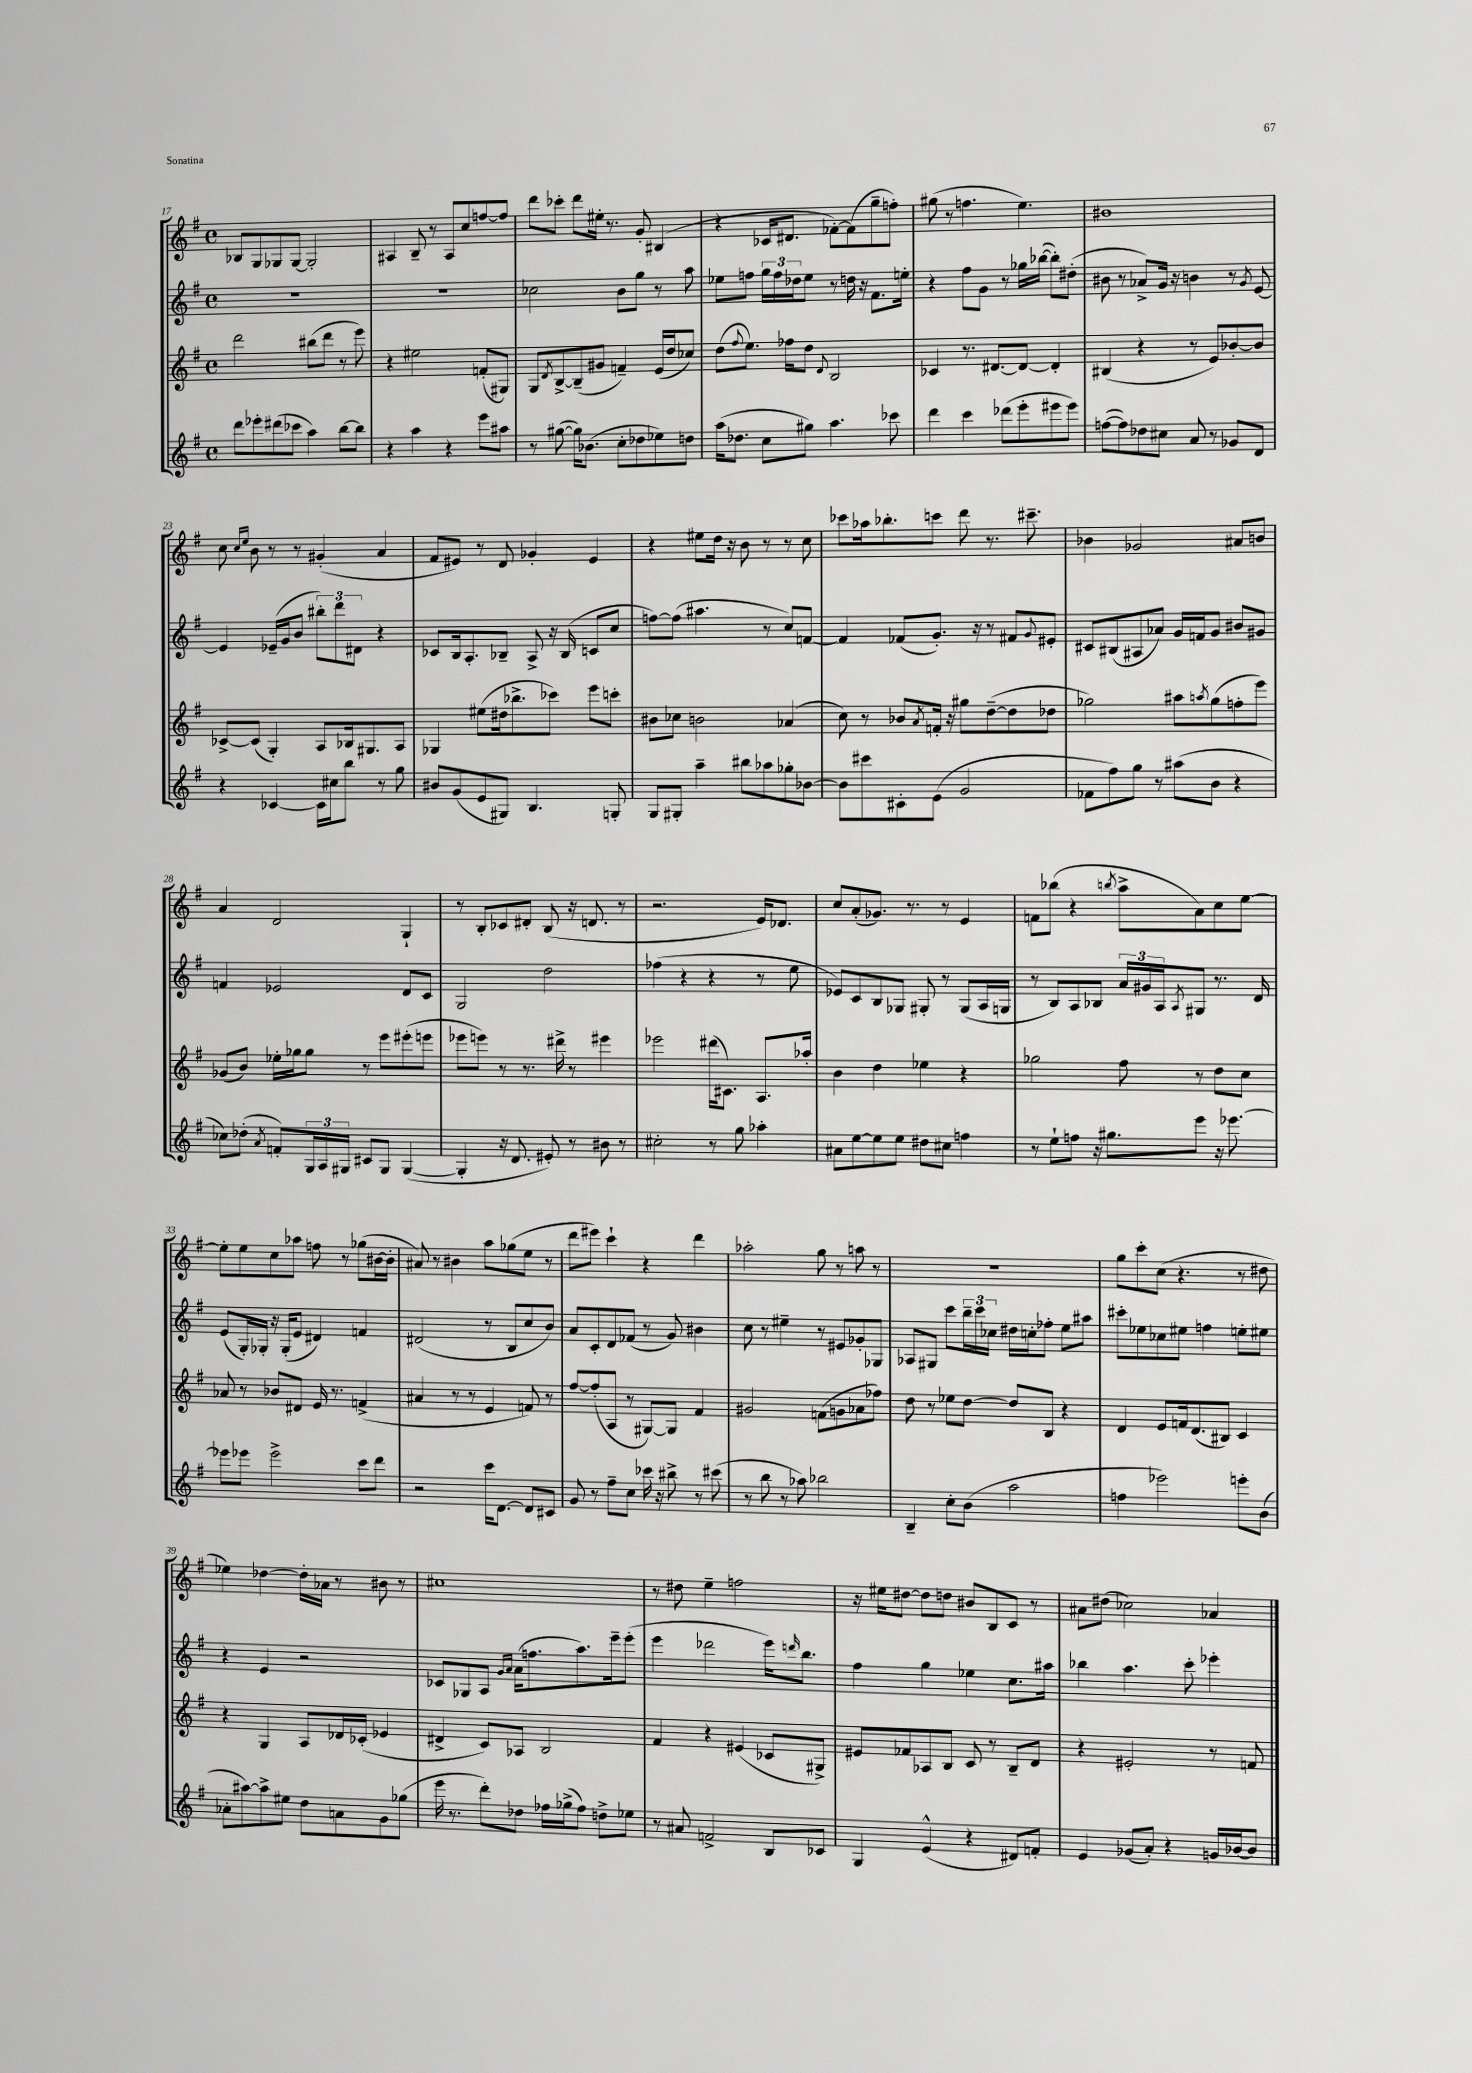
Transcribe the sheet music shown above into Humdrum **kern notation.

**kern	**kern	**kern	**kern
*staff4	*staff3	*staff2	*staff1
*clefG2	*clefG2	*clefG2	*clefG2
*k[f#]	*k[f#]	*k[f#]	*k[f#]
*M4/4	*M4/4	*M4/4	*M4/4
*met(c)	*met(c)	*met(c)	*met(c)
8ddd	2ddd	1r	8B-
8eee-'	.	.	8G
(8ddd#	.	.	8G-
8ccc-	.	.	[8G-
4aa)	(8bb#	.	2G-']
.	8ddd	.	.
[8bb	8r	.	.
8bb]	8eee)	.	.
=	=	=	=
4r	4r	1r	4A#
4aa	2ee#	.	8B~
.	.	.	8r
4r	.	.	8A#
.	.	.	8cc
8eee	(8f'	.	[8ff
8aa#	8G#)	.	8ff]
=	=	=	=
8r	8G	2cc-	8ddd
.	8qd	.	.
([8gg#	[8B^	.	8ccc-'
16gg#])	(8B~]	.	8ddd
(8.b-	.	.	.
.	8g#	.	16ee#'
.	.	.	8.r
8cc'	4f~)	8b	.
8dd-	.	8gg	8g'
8ee-)	(16e	8r	(4B#
.	16dd	.	.
8dd	8cc-)	8aa	.
=	=	=	=
(16aa	(8dd	8ee-	4r
8.dd-	.	.	.
.	8qqff#	.	.
.	8.ee)	8ff	.
8cc	.	24gg	16c-
.	.	24ff	.
.	16ff-	.	8.d#
.	.	24dd-	.
8gg#)	8dd	8ee-	.
.	8qqd	.	.
4.aa	2B	8r	[8f-')
.	.	16dd	(8f-]
.	.	16r	.
.	.	8.f#	8gg~
8ccc-	.	.	8ff')
.	.	16ee'	.
=	=	=	=
4ddd	4c-	4r	(8gg#
.	.	.	8r
4ccc	8.r	8ff#	4.ff
.	.	8g	.
.	[8.d#	.	.
(8ddd-	.	8r	.
8eee'	8d#_	16gg-	4.ee)
.	.	([16bb-	.
8eee#	4d#']	8bb-'])	.
8eee#)	.	(8dd#'	.
=	=	=	=
([8ff	(4B#	8b#	1b#
8ff])	.	8r	.
8dd-	4r	8a-^)	.
8cc#	.	16g	.
.	.	16r	.
8a	8r	4b	.
8r	8e)	.	.
8g-	[8b-'	8r	.
.	.	8qg	.
8d	8b-]	[8e	.
=	=	=	=
4r	[8c-^	4e]	8cc
.	.	.	16qqcc
.	.	.	16qqee
.	(8c-]	.	8b
[4c-	4G')	(16e-~	8r
.	.	16g	.
.	.	8b	8r
16c-]	8A	12bb#')	(4g#'
16cc#	.	.	.
.	.	12ddd	.
8bb	16B-	.	.
.	.	12d#	.
.	8.G#	.	.
8r	.	4r	4a
8gg	8A	.	.
=	=	=	=
8b#	4G-	8c-	8f#
(8g	.	16B	8e#)
.	.	8.A'	.
8e	(8ee#	.	8r
8G#)	16dd#	8B-~	8d
.	8.bb-^	.	.
4.B	.	8A^	4g-'
.	8ccc-)	16r	.
.	.	(16B-	.
.	8eee	8c	4e#
8G'	8ccc'	8cc	.
=	=	=	=
8G	8b#	[8ff)	4r
8G#'	8cc-	(8ff]	.
4aa~	2b	4.aa#	8ee#
.	.	.	16dd
.	.	.	16r
8bb#	.	.	8b
8aa-	.	8r	8r
8gg-'	(4a-	8cc)	8r
[8b-	.	[8f	8cc
=	=	=	=
8b-]	8cc)	4f]	8ccc-
8ccc#	8r	.	16aa-
.	.	.	8.bb-'
8c#'	8b-	(8f-	.
.	8qa	.	.
(8e	16f'	8.g')	8ccc
.	16r	.	.
2g	8gg#	.	8ddd
.	.	16r	.
.	([8dd~	8r	8.r
.	8dd]	8f#	.
.	.	.	8.ccc#~
.	.	8qqg	.
.	8dd-	8e#'	.
=	=	=	=
8f-	2gg-)	8c#	4b-
8ff#)	.	(8B#	.
8gg	.	8A#	2g-
8r	.	8a-)	.
(8aa#	8aa#	16g	.
.	.	16f	.
.	8qaa	.	.
8b	(8gg-	8g	.
4r	8ff'	8b#	8a#
.	8eee)	8g#	8b
=	=	=	=
8cc-)	(8g-	4f	4a
(8dd-'	8b)	.	.
8qa	.	.	.
8f')	16ee-'	2e-	2d
.	16gg-	.	.
24G	8gg-	.	.
24A	.	.	.
24G#	.	.	.
8c#	8r	.	.
8G#	8eee	.	.
([4G#	(8eee#'	8d	4G`
.	8eee	8c	.
=	=	=	=
4G#']	8eee-	2G	8r
.	8eee)	.	8B'
16r	8r	.	8c-
8.d	.	.	.
.	8.r	.	8d#'
8e#')	.	2dd	(8B
.	16ddd#^	.	.
8r	8r	.	16r
.	.	.	8.d
8b#	4eee#	.	.
8r	.	.	8r
=	=	=	=
2cc#'	2eee-	(4ff-	2.r
.	.	4r	.
8r	(16ddd#	4r	.
.	8.c#)	.	.
8gg	.	.	.
4aa-'	8.A	8r	16e)
.	.	.	8.d-
.	.	8ee	.
.	16aa-'	.	.
=	=	=	=
8a#	4b	8e-)	8cc
[8ee	.	8c	(8a'
8ee]	4dd	8B	8.g-)
8ee	.	8G-	.
.	.	.	8.r
8dd#	4ee-	8G#'	.
8cc#	.	8r	8r
4ff	4r	(8G#	4e
.	.	16A	.
.	.	16G	.
=	=	=	=
8r	2gg-	8r	8f
8ee`	.	8B)	(8bb-
8ff	.	8A	4r
16r	.	8B-	.
8.gg#	.	.	.
.	.	.	8qbb
.	8ff#	24a	8aa^
.	.	24g#	.
.	.	24A	.
.	.	8qA	.
8eee	8r	8G#	8a)
16r	8dd	8.r	8cc
[8.eee-	.	.	.
.	8cc	.	[8ee
.	.	16d	.
=	=	=	=
8eee-]	8a-	(8e	8ee']
8eee-	8r	16G')	8ee
.	.	16G-'	.
2eee-^	8b-	16r	8cc
.	.	(16G-'	.
.	8d#	8e	8aa-
.	16e	4d#)	8ff
.	8.r	.	.
.	.	.	8r
8ccc	(4f^	4f	(8gg-
8ddd	.	.	[16b#
.	.	.	16b#']
=	=	=	=
2r	4a#	(2d#	8a#)
.	.	.	8r
.	8r	.	4b#
.	8r	.	.
16ccc	4e	8r	8aa
[8.d	.	.	.
.	.	8B	(8gg-
8d]	8f)	8cc	8ee
8c#	8r	8b)	8r
=	=	=	=
8g	[8ff#	8a	8ddd
8r	(8ff#']	8c'	8eee#)
8ff#~	8A	8d	4ccc`
8cc	8r	(8f-	.
16ccc-	[8G#)	8r	4r
16r	.	.	.
8bb#^	8G#]	8g)	.
8r	4f#	4b#	4ddd
(8ccc#	.	.	.
=	=	=	=
8r	2g#	8cc	2aa-'
8bb	.	8r	.
8r	.	4ee#~	.
8aa-)	.	.	.
2bb-	(8f	8r	8gg
.	8g	8e#	8r
.	8a-	8g-'	8aa
.	8ff-)	8G-	8r
=	=	=	=
4B~	8dd	8A-	1r
.	8r	8G#	.
8cc'	8ee-	8ccc	.
(8b	[8dd	24bb~	.
.	.	24ccc	.
.	.	24cc-	.
2aa	8dd]	16dd#	.
.	.	16cc'	.
.	8B	8ff-'	.
.	4r	8ee	.
.	.	8aa#	.
=	=	=	=
4ff	4d	8ccc#'	8gg
.	.	8ee-	8ccc'
2eee-)	8e	8cc-	(8cc
.	16f	8ee#	4.r
.	(8.d	.	.
.	.	4ff	.
.	8B#)	.	.
8eee'	4c	8ee'	8r
(8b	.	8ee#	8dd#
=	=	=	=
8a-'	4r	4r	4ee-)
[8aa#)	.	.	.
8aa#^]	4G	4e	[4dd-
8ee#	.	.	.
8dd	8A	2r	16dd-']
.	.	.	16a-
8a	16d-	.	8r
.	(16c-'	.	.
8g	4e-	.	8b#
(8gg-	.	.	8r
=	=	=	=
16eee	4d#^	8c-	1cc#
8.r	.	.	.
.	.	8G-	.
8ddd')	8c)	8A	.
.	.	16qqg	.
.	.	16qqa	.
8dd-	8A-	(16a	.
.	.	8.ff	.
16ff-	2B	.	.
(16gg-^	.	.	.
8ff-)	.	8.aa)	.
8dd^	.	.	.
.	.	16eee~	.
8ee-	.	(8eee'	.
=	=	=	=
8r	4f#	4eee	8r
8a#	.	.	8dd#
2f^	4r	2ddd-	4ee~
.	(4e#	.	2ff
8B	8c-	16eee)	.
.	.	16qqddd	.
.	.	8.bb	.
8c-	8G#^)	.	.
=	=	=	=
4G	8e#	4ff#	16r
.	.	.	16ee#
.	8f-	.	[8dd#
(4e^^	8A-	4gg	8dd#]
.	8B	.	8dd
4r	8c	4ee-	8b#
.	8r	.	8B
8d#)	8B~	8.cc	8c
8f'	8d	.	8r
.	.	16aa#	.
=	=	=	=
4e	4r	4bb-	8a#
.	.	.	(8dd#
(8g-	2e#'	4.aa	2cc-)
8a')	.	.	.
4r	.	.	.
.	.	8ccc'	.
16g	8r	4eee-'	4a-
[16b-	.	.	.
8b-]	8f	.	.
==	==	==	==
*-	*-	*-	*-
